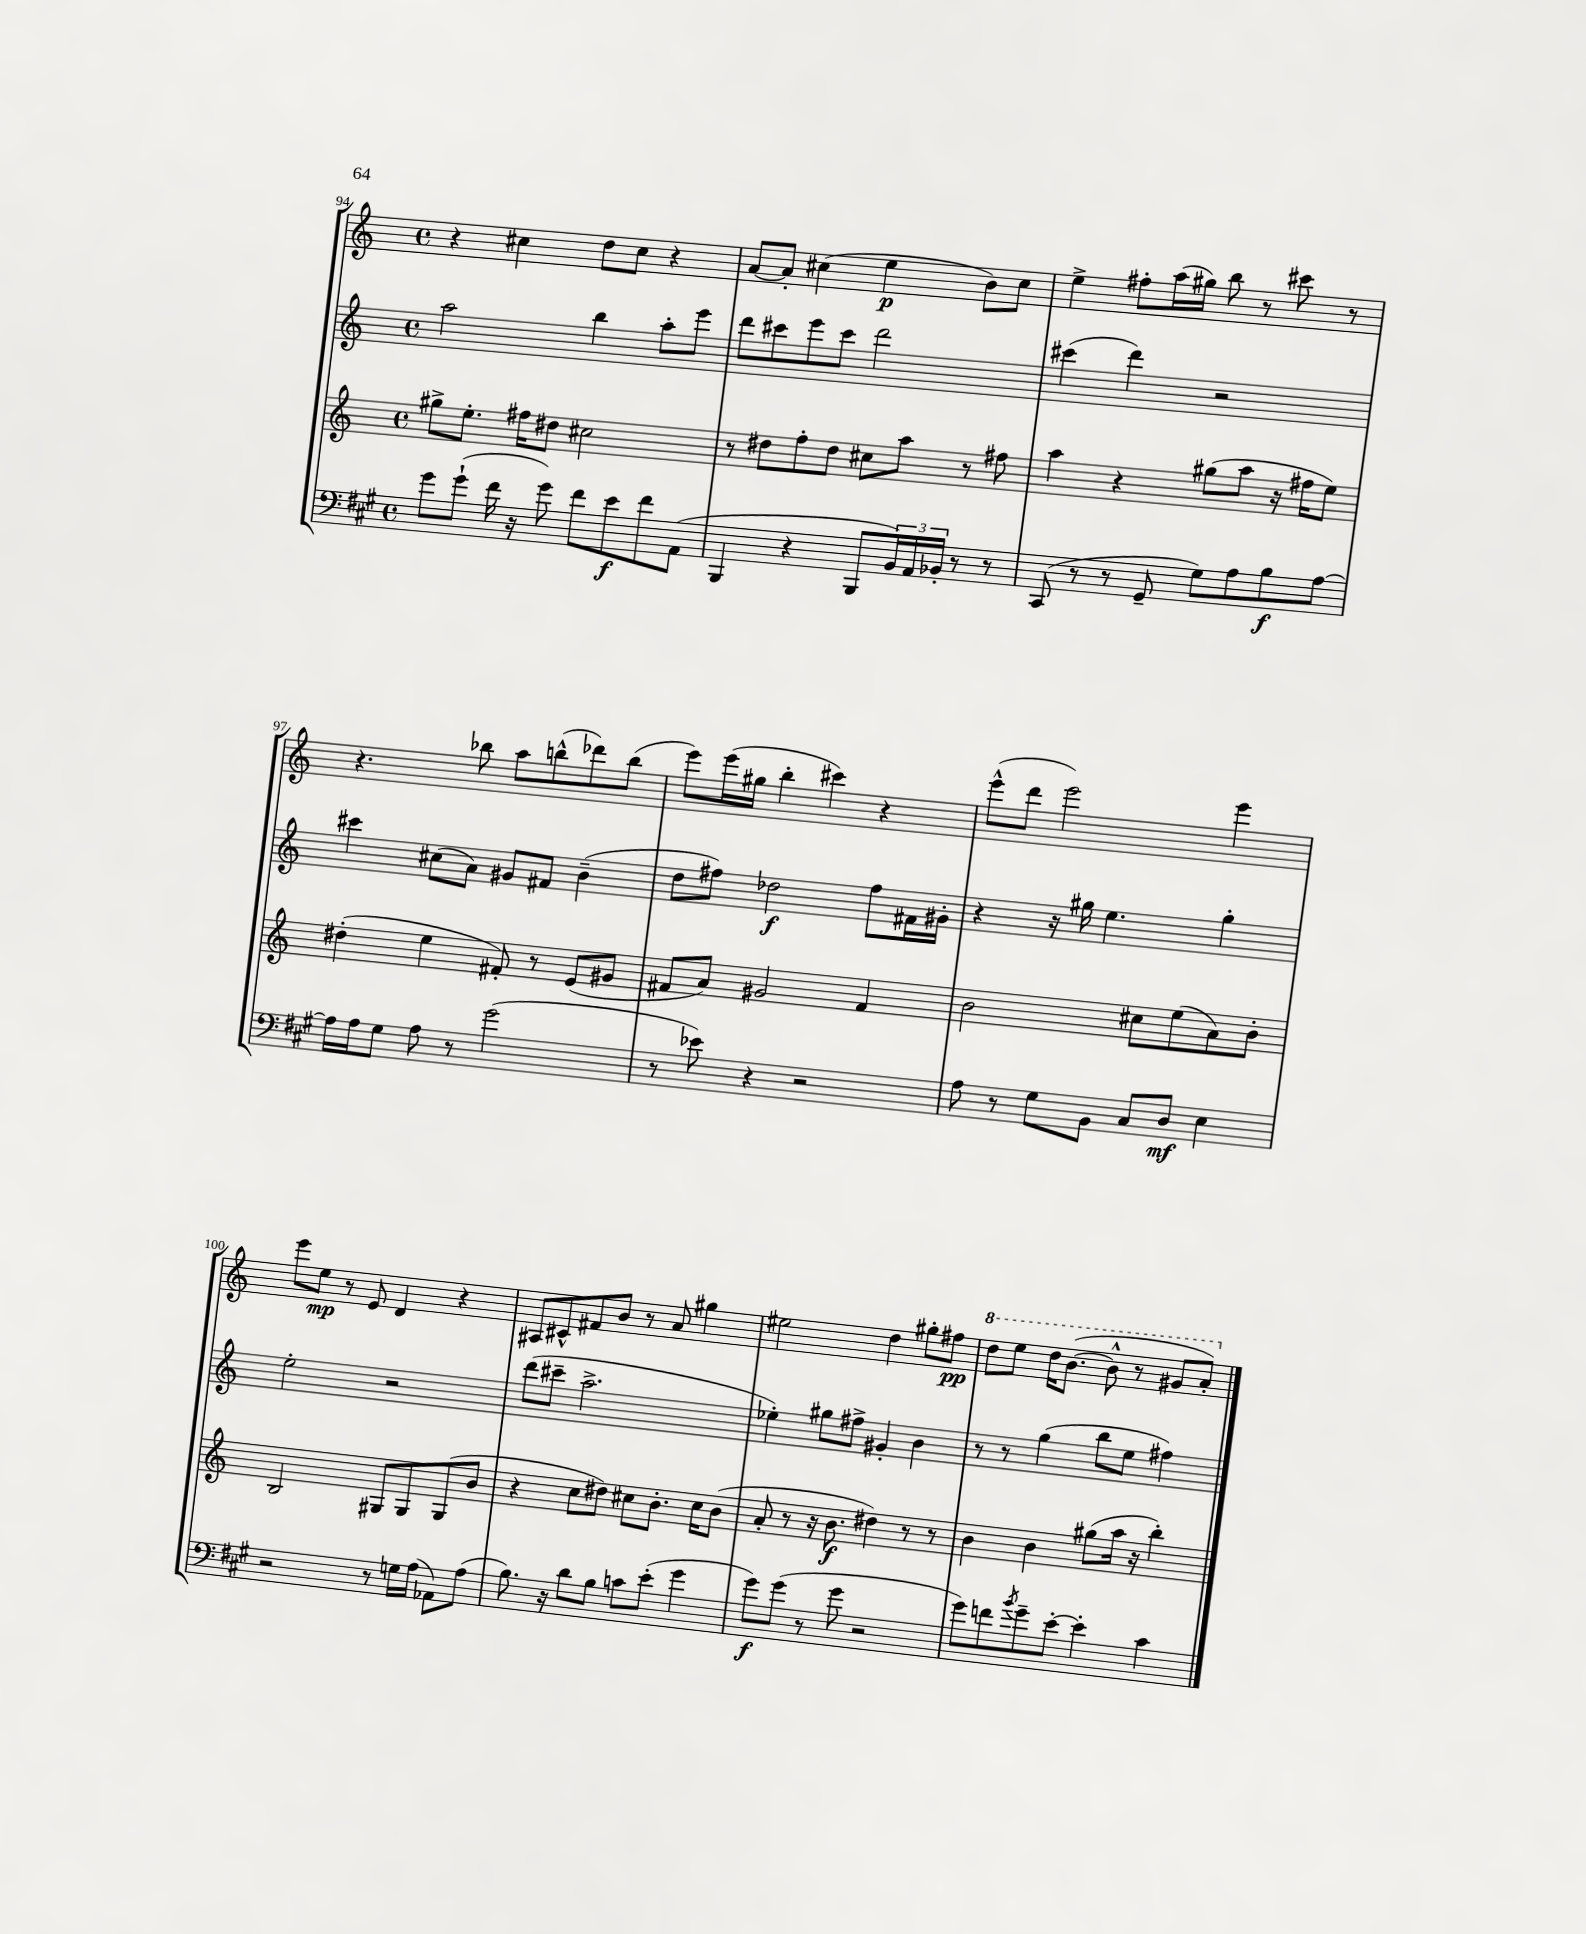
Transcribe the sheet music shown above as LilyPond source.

<<
\new StaffGroup <<
\new Staff = "s0" {
    \clef treble \key c \major \defaultTimeSignature \time 4/4
    r4 cis''4 d''8 cis''8 r4 |
    a'8~ a'8-. cis''4( e''4\p b'8) cis''8 |
    e''4-> fis''8-. a''16( gis''16) b''8 r8 cis'''8 r8 |
    r4. bes''8 a''8 b''8-^( des'''8) b''8( |
    e'''8) e'''16( gis''16 b''4-. cis'''4) r4 |
    e'''8-^( d'''8 e'''2) e'''4 |
    e'''8 e''8\mp r8 e'8 d'4 r4 |
    ais8 cis'8-^ fis'8 b'8 r8 a'8 gis''4 |
    eis''2 d''4 gis''8-. fis''8\pp |
    \ottava #1 d'''8 e'''8 d'''16 b''8.~( b''8-^ r8 gis''8 a''8-.) \ottava #0 \bar "|." |
}
\new Staff = "s1" {
    \clef treble \key c \major \defaultTimeSignature \time 4/4
    a''2 b''4 a''8-. e'''8 |
    d'''8 cis'''8 e'''8 cis'''8 d'''2 |
    cis'''4( d'''4) r2 |
    cis'''4 cis''8( a'8) gis'8 fis'8 b'4--( |
    d''8 fis''8) des''2\f fis''8 fis'16 gis'16-. |
    r4 r16 gis''16 e''4. gis''4-. |
    e''2-. r2 |
    d'''8( cis'''8-- a''2.-> |
    ees''4-.) gis''8 fis''8-> gis'4-. b'4 |
    r8 r8 g''4( b''8 e''8 fis''4) \bar "|." |
}
\new Staff = "s2" {
    \clef treble \key c \major \defaultTimeSignature \time 4/4
    gis''8-> e''8.-. fis''16 dis''8 cis''2 |
    r8 dis''8 f''8-. dis''8 cis''8 a''8 r8 fis''8 |
    a''4 r4 gis''8( a''8 r16 fis''16 e''8) |
    dis''4-.( e''4 fis'8-.) r8 e'8( gis'8 |
    fis'8 a'8) gis'2 fis'4 |
    b'2 cis''8 e''8( a'8) b'8-. |
    b2 gis8 gis8 gis8( b'8 |
    r4 c''8 dis''8) cis''8 b'8.-. cis''16 b'8( |
    a'8-. r8 r16 b'8.\f dis''4) r8 r8 |
    b'4 b'4 gis''8( a''16 r16 b''4-.) \bar "|." |
}
\new Staff = "s3" {
    \clef bass \key a \major \defaultTimeSignature \time 4/4
    gis'8 gis'8-!( fis'16 r16 gis'8) fis'8 e'8\f fis'8 a,8( |
    b,,4 r4 b,,8 \tuplet 3/2 { b,16) a,16 bes,16-. } r8 r8 |
    cis,8( r8 r8 gis,8-- gis8) a8 b8\f a8~ |
    a16 a16 gis8 a8 r8 gis'2( |
    r8 ees'8) r4 r2 |
    a8 r8 gis8 b,8 cis8 d8\mf e4 |
    r2 r8 g16 a16( aes,8) a8( |
    b8.) r16 d'8 b8 c'8 e'8-.( gis'4 |
    gis'8\f) gis'8( r8 gis'8 r2 |
    gis'8) f'8 \acciaccatura { b'8 } gis'8-- e'8~-. e'4-. cis'4 \bar "|." |
}
>>
>>
\layout { \context { \Score currentBarNumber = #94 } }
